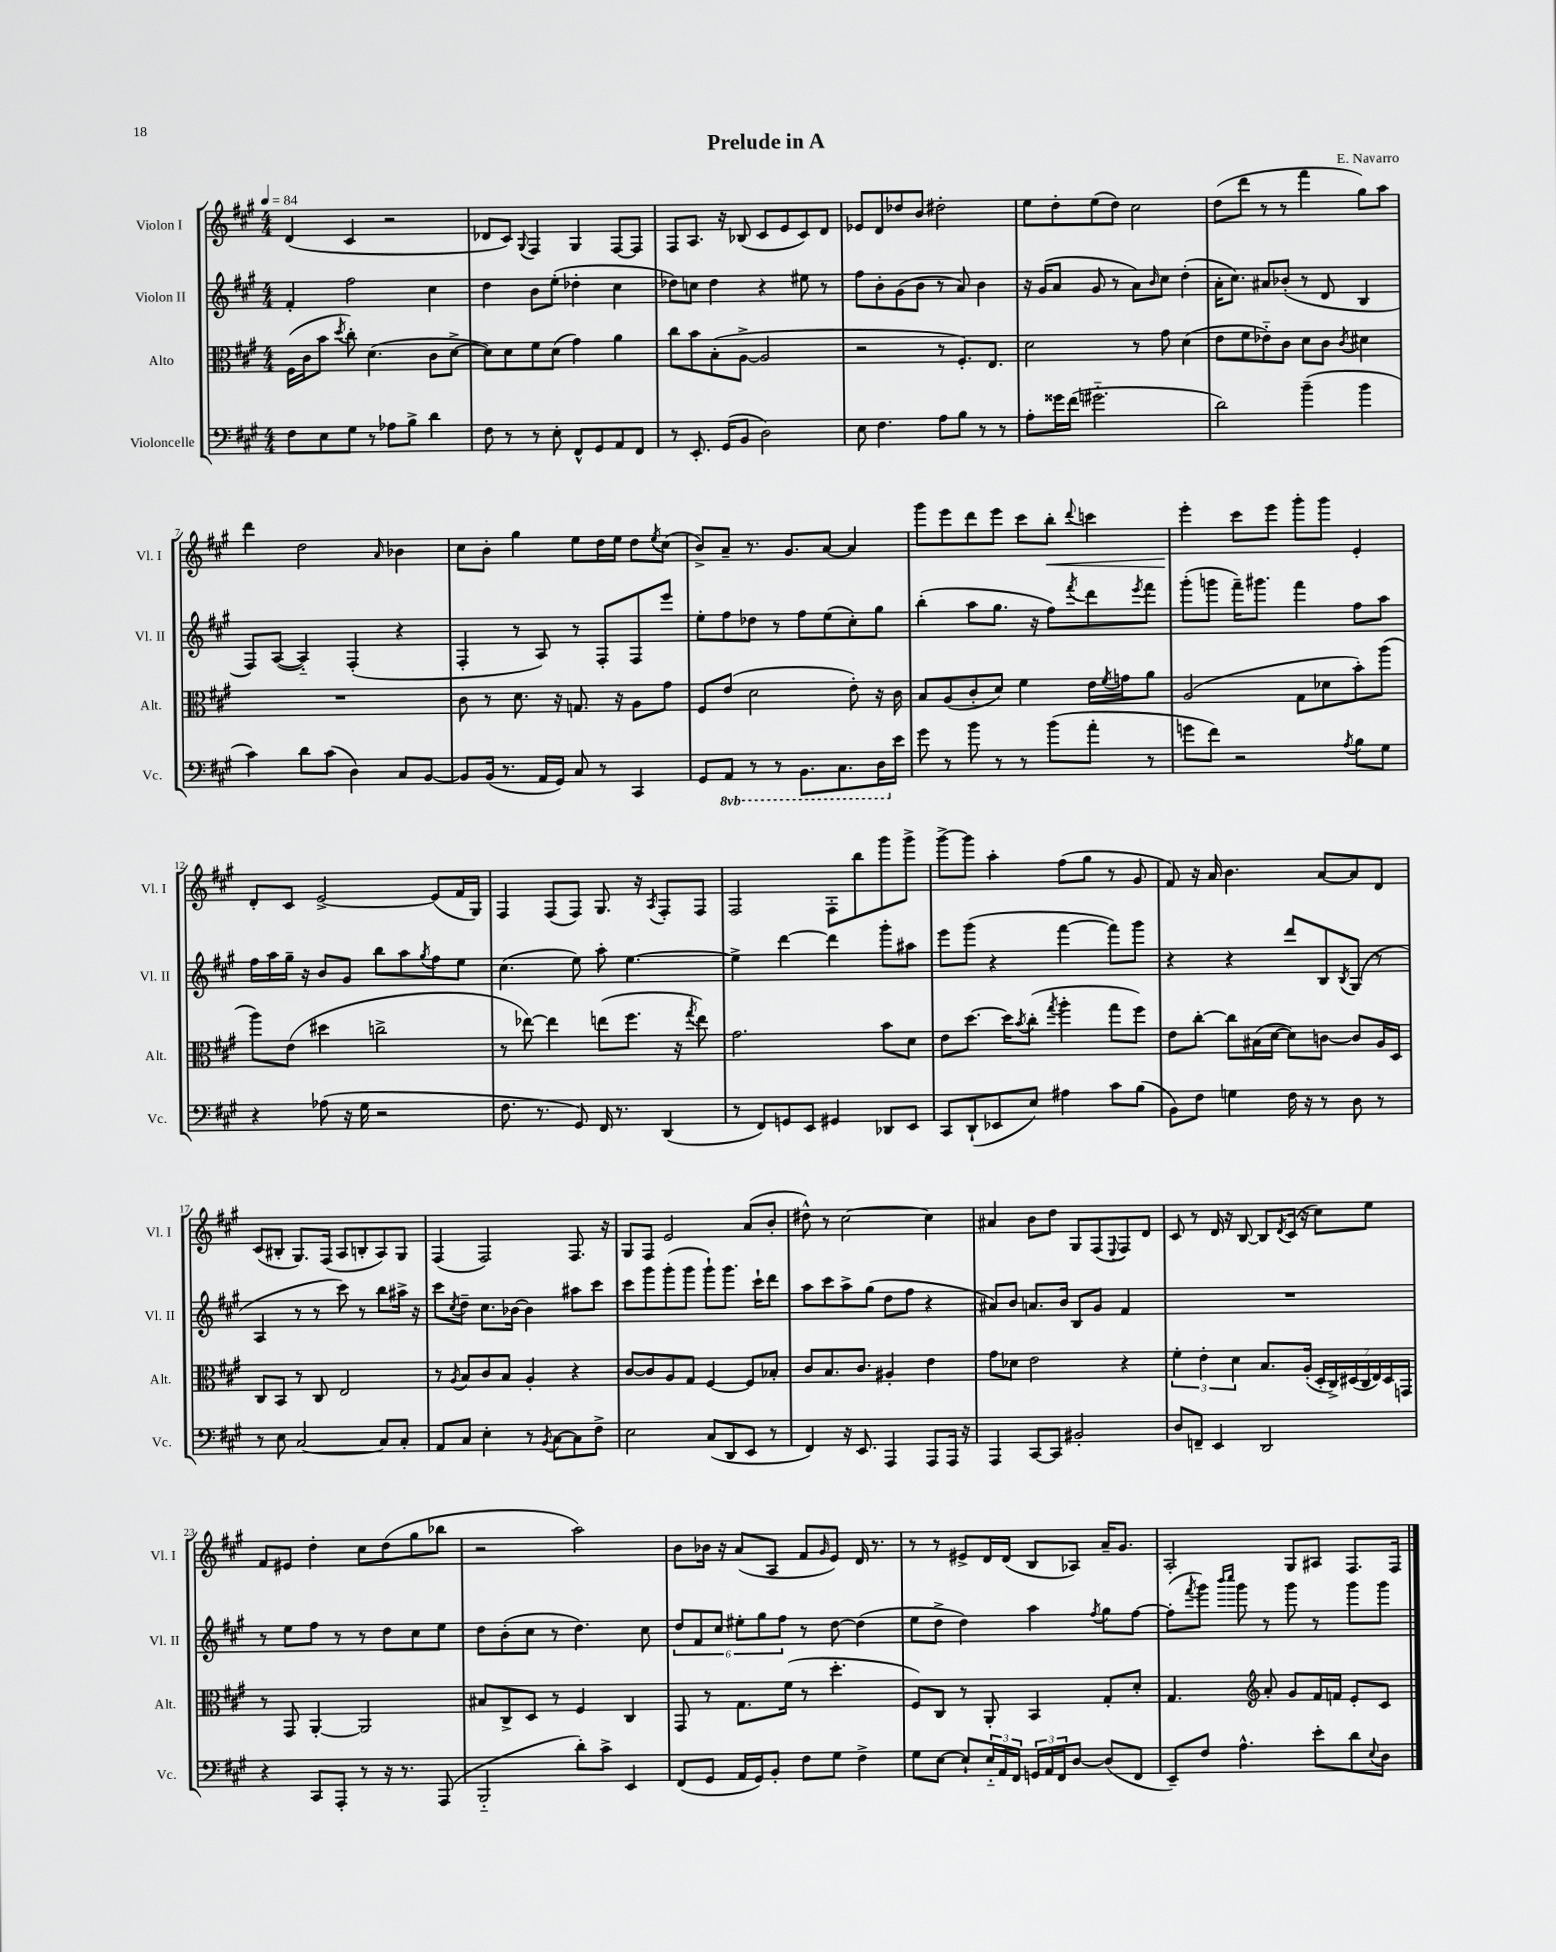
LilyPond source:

\header { title = "Prelude in A" composer = "E. Navarro" }
<<
\new StaffGroup <<
\new Staff = "s0" \with { instrumentName = "Violon I" shortInstrumentName = "Vl. I" } {
    \clef treble \key a \major \numericTimeSignature \time 4/4 \tempo 4 = 84
    d'4( cis'4 r2 |
    des'8 cis'8) \appoggiatura { gis8 } fis4 gis4 fis8~ fis8 |
    fis8 a8. r16 bes8( cis'8 e'8 cis'8) d'8 |
    ees'8 d'8 des''8 b'8 dis''2-. |
    e''8 d''8-. e''8( d''8) cis''2 |
    d''8( d'''8 r8 r8 fis'''4 gis''8) a''8 |
    d'''4 d''2 \grace { a'16 } bes'4 |
    cis''8 b'8-. gis''4 e''8 d''16 e''16 d''8 \acciaccatura { e''8 } cis''8( |
    b'8->) a'8-- r8. gis'8. a'8~ a'4 |
    gis'''8 e'''8 d'''8 e'''8 cis'''8 b''8-.\< \appoggiatura { d'''8 } c'''4 |
    e'''4-.\! cis'''8 e'''8 gis'''8-. gis'''8 e'4-. |
    d'8-. cis'8 e'2~-> e'8( fis'16 gis16) |
    fis4 fis8( fis8) gis8. r16 \acciaccatura { a8 } fis8-. fis8 |
    fis2 fis8-. b''8 gis'''8 gis'''8-> |
    gis'''8~-> gis'''8 a''4-. fis''8( gis''8 r8 gis'8 |
    fis'8) r16 a'16 b'4. a'8~ a'8 d'8 |
    cis'8( bis8-. gis8.) fis16( a8 b8-. a8) gis8 |
    fis4( fis2) fis8. r16 |
    gis8 fis8 e'2 a'8( b'8-. |
    dis''8-^) r8 cis''2~ cis''4 |
    ais'4 b'8 d''8 gis8 fis8( \appoggiatura { e8 } fis8) d'8 |
    cis'8 r8 d'16 r16 b8~ b8 \acciaccatura { d'8 } cis'16( r16 cis''8) e''8 |
    fis'8 eis'8 d''4-. cis''8 d''8( gis''8 bes''8 |
    r2 a''2) |
    b'8 bes'16 r16 a'8( a8 fis'8 \grace { gis'16 } e'8) d'16 r8. |
    r8 r8 eis'8-> d'16 d'16( b8 aes8) a'16-- gis'8. |
    a2-. gis8 ais8 fis8. fis16 \bar "|." |
}
\new Staff = "s1" \with { instrumentName = "Violon II" shortInstrumentName = "Vl. II" } {
    \clef treble \key a \major \numericTimeSignature \time 4/4
    fis'4-. fis''2 cis''4 |
    d''4 b'8 e''8-.( des''4-. cis''4 |
    des''8) c''8 des''4 r4 eis''8 r8 |
    fis''8 b'8-. gis'8( b'8 r8 a'8) b'4 |
    r16 gis'16( a'8 gis'8 r8 a'8) \grace { b'16 } cis''8 d''4-.( |
    a'16-. cis''8.) ais'8 bes'8-.( r8 d'8 b4 |
    fis8) a8~( a4-_) fis4-.( r4 |
    fis4-. r8 a8) r8 fis8-. fis8 e'''8 |
    e''8-. fis''8 des''8 r8 fis''8 e''8( cis''8-.) gis''8 |
    b''4-.( a''8 gis''8. r16 fis''8) \acciaccatura { fis'''8 } d'''8 \acciaccatura { e'''8 } fis'''8 |
    gis'''8-.( g'''8 fis'''16--) gis'''8. fis'''4 fis''8 a''8 |
    fis''16 a''16 gis''16-- r16 b'8 gis'8 b''8 a''8 \acciaccatura { gis''8 } fis''8 e''8 |
    cis''4.( e''8) a''8-. e''4.~ |
    e''4-> d'''4~ d'''4 gis'''8-. ais''8 |
    e'''8 gis'''8( r4 fis'''4~ fis'''8) gis'''8 |
    r4 r4 d'''8 b8 \acciaccatura { b8 } gis8( r8 |
    a4 r8 r8 cis'''8) r8 b''8 ais''16-> r16 |
    cis'''8 \acciaccatura { cis''8 } d''8-- cis''8. bes'16~ bes'4 ais''8 cis'''8 |
    cis'''8 gis'''8 gis'''8-.( gis'''8 gis'''8-!) gis'''8. cis'''16-! d'''8 |
    a''8 cis'''8 a''8-> gis''8( d''8 fis''8 r4 |
    ais'8) b'8 a'8. b'16 b8 gis'8 fis'4 |
    R1 |
    r8 e''8 fis''8 r8 r8 d''8 cis''8 e''8 |
    d''8 b'8-.( cis''8 r8 d''4.) cis''8 |
    \tuplet 6/4 { d''8 fis'8 cis''8 eis''8-. gis''8 fis''8 } r8 d''8~ d''4( |
    e''8 d''8-> d''4) a''4 \acciaccatura { fis''8 } gis''8 fis''8~ |
    fis''8-.( \acciaccatura { fis'''8 } gis'''8) \grace { b'''16 cis''''16 } gis'''8 r8 gis'''8 r8 gis'''8 gis'''8 \bar "|." |
}
\new Staff = "s2" \with { instrumentName = "Alto" shortInstrumentName = "Alt." } {
    \clef alto \key a \major \numericTimeSignature \time 4/4
    fis16( cis'16 b'8 \acciaccatura { d''8 } cis''8-.) d'4.( cis'8 d'8~-> |
    d'8) d'8 fis'8 d'8( gis'4) a'4 |
    cis''8 b'8 b8-.( a8~-> a2 |
    r2 r8 fis8.-.) e8. |
    d'2 r8 gis'8 d'4( |
    e'8 fis'8 ees'8-_) cis'8 d'8 cis'8 \acciaccatura { cis'8 } dis'4 |
    R1 |
    cis'8 r8 d'8. r16 g8. r16 a8 gis'8 |
    fis8 e'8( d'2 e'8-.) r16 cis'16 |
    b8 a8( cis'8-. d'8) fis'4 e'16 \acciaccatura { fis'8 } g'16 a'8 |
    a2( gis8 des'8 b'8-.) a''8( |
    a''8) e'8( dis''4 c''2-> |
    r8 ees''8~) ees''4 e''8( fis''8. r16 \acciaccatura { gis''8 } e''8) |
    gis'2. b'8 d'8 |
    e'8 d''8.~ d''16 \acciaccatura { b'8 } cis''8-.( \acciaccatura { gis''8 } a''4-. gis''8 fis''8) |
    e'8 cis''8~-. cis''8 bis16( d'16~ d'8) c'8~ c'8 a16 d16 |
    cis8 b,8 r8 cis8 e2 |
    r8 \acciaccatura { a8 } b8 cis'8 b8 a4-. r4 |
    cis'8~ cis'8 a8 gis8 fis4~ fis8 bes8-. |
    cis'8 b8. cis'8. ais4-. e'4 |
    gis'8 des'8 e'2 r4 |
    \tuplet 3/2 { fis'4-. e'4-. d'4 } b8. a16-.( \tuplet 7/4 { d16-. cis16->) dis16( cis16 e16) dis16 g,16 } |
    r8 gis,8 a,4~-. a,2 |
    bis8 cis8-> d8 r8 fis4 cis4 |
    gis,8 r8 gis8. fis'16( r8 d''4.-. |
    fis8) cis8 r8 a,8-. b,4 gis8-. d'8-. |
    gis4. \clef treble a'8-. gis'8 fis'16 f'16 e'8-. cis'8 \bar "|." |
}
\new Staff = "s3" \with { instrumentName = "Violoncelle" shortInstrumentName = "Vc." } {
    \clef bass \key a \major \numericTimeSignature \time 4/4 \set Staff.ottavationMarkups = #ottavation-simple-ordinals
    fis8 e8 gis8 r8 aes8 b8-> d'4 |
    fis8 r8 r8 e8-. fis,8-^ gis,8 a,8 fis,8 |
    r8 e,8.-. gis,16( b,8 d2) |
    e8 fis4. a8 b8 r8 r8 |
    a8-. gisis'16 fis'16( gis'2.-_ |
    d'2) b'4--( b'4 |
    cis'4) d'8 cis'8( d4) cis8 b,8~ |
    b,8 b,16( r8. a,16 gis,16) cis8 r8 cis,4 |
    gis,8 \ottava #-1 a,,8 r8 r8 b,,8. cis,8. d,16 \ottava #0 e'16 |
    gis'8 r8 b'8 r8 r8 b'8( a'8-. r8 |
    g'8 fis'8) r2 \acciaccatura { a8 } b8 gis8 |
    r4 aes8( r16 gis16 r2 |
    fis8. r8. gis,8) fis,16 r8. d,4( |
    r8 fis,8) g,8 e,8 gis,4 des,8 e,8 |
    cis,8 d,8-!( ees,8 e8) ais4 cis'8 b8( |
    b,8) fis8 g4 fis16 r16 r8 d8 r8 |
    r8 e8 cis2~ cis8 cis8-. |
    a,8 cis8 e4-. r8 \acciaccatura { b,8 } cis8~ cis8 fis8-> |
    e2 cis8( d,8 e,8 r8 |
    fis,4) r16 e,8. a,,4 a,,8 a,,16 r16 |
    a,,4 cis,8~ cis,8 bis,2-. |
    d8 f,8-- e,4 d,2 |
    r4 cis,8 a,,8-. r8 r16 r8. a,,8( |
    b,,2-_ d'8-.) cis'8-> e,4 |
    fis,8( gis,8 a,16 gis,16) b,8-. fis8 gis8 fis4-> |
    gis8 e8~ e8-! \tuplet 3/2 { e16-_ a,16 fis,16 } \tuplet 3/2 { g,16 a,16 fis,16 } d8~ d8( fis,8 |
    e,8--) fis8 a4.-^ e'8-. d'8 \appoggiatura { e8 } d8 \bar "|." |
}
>>
>>
